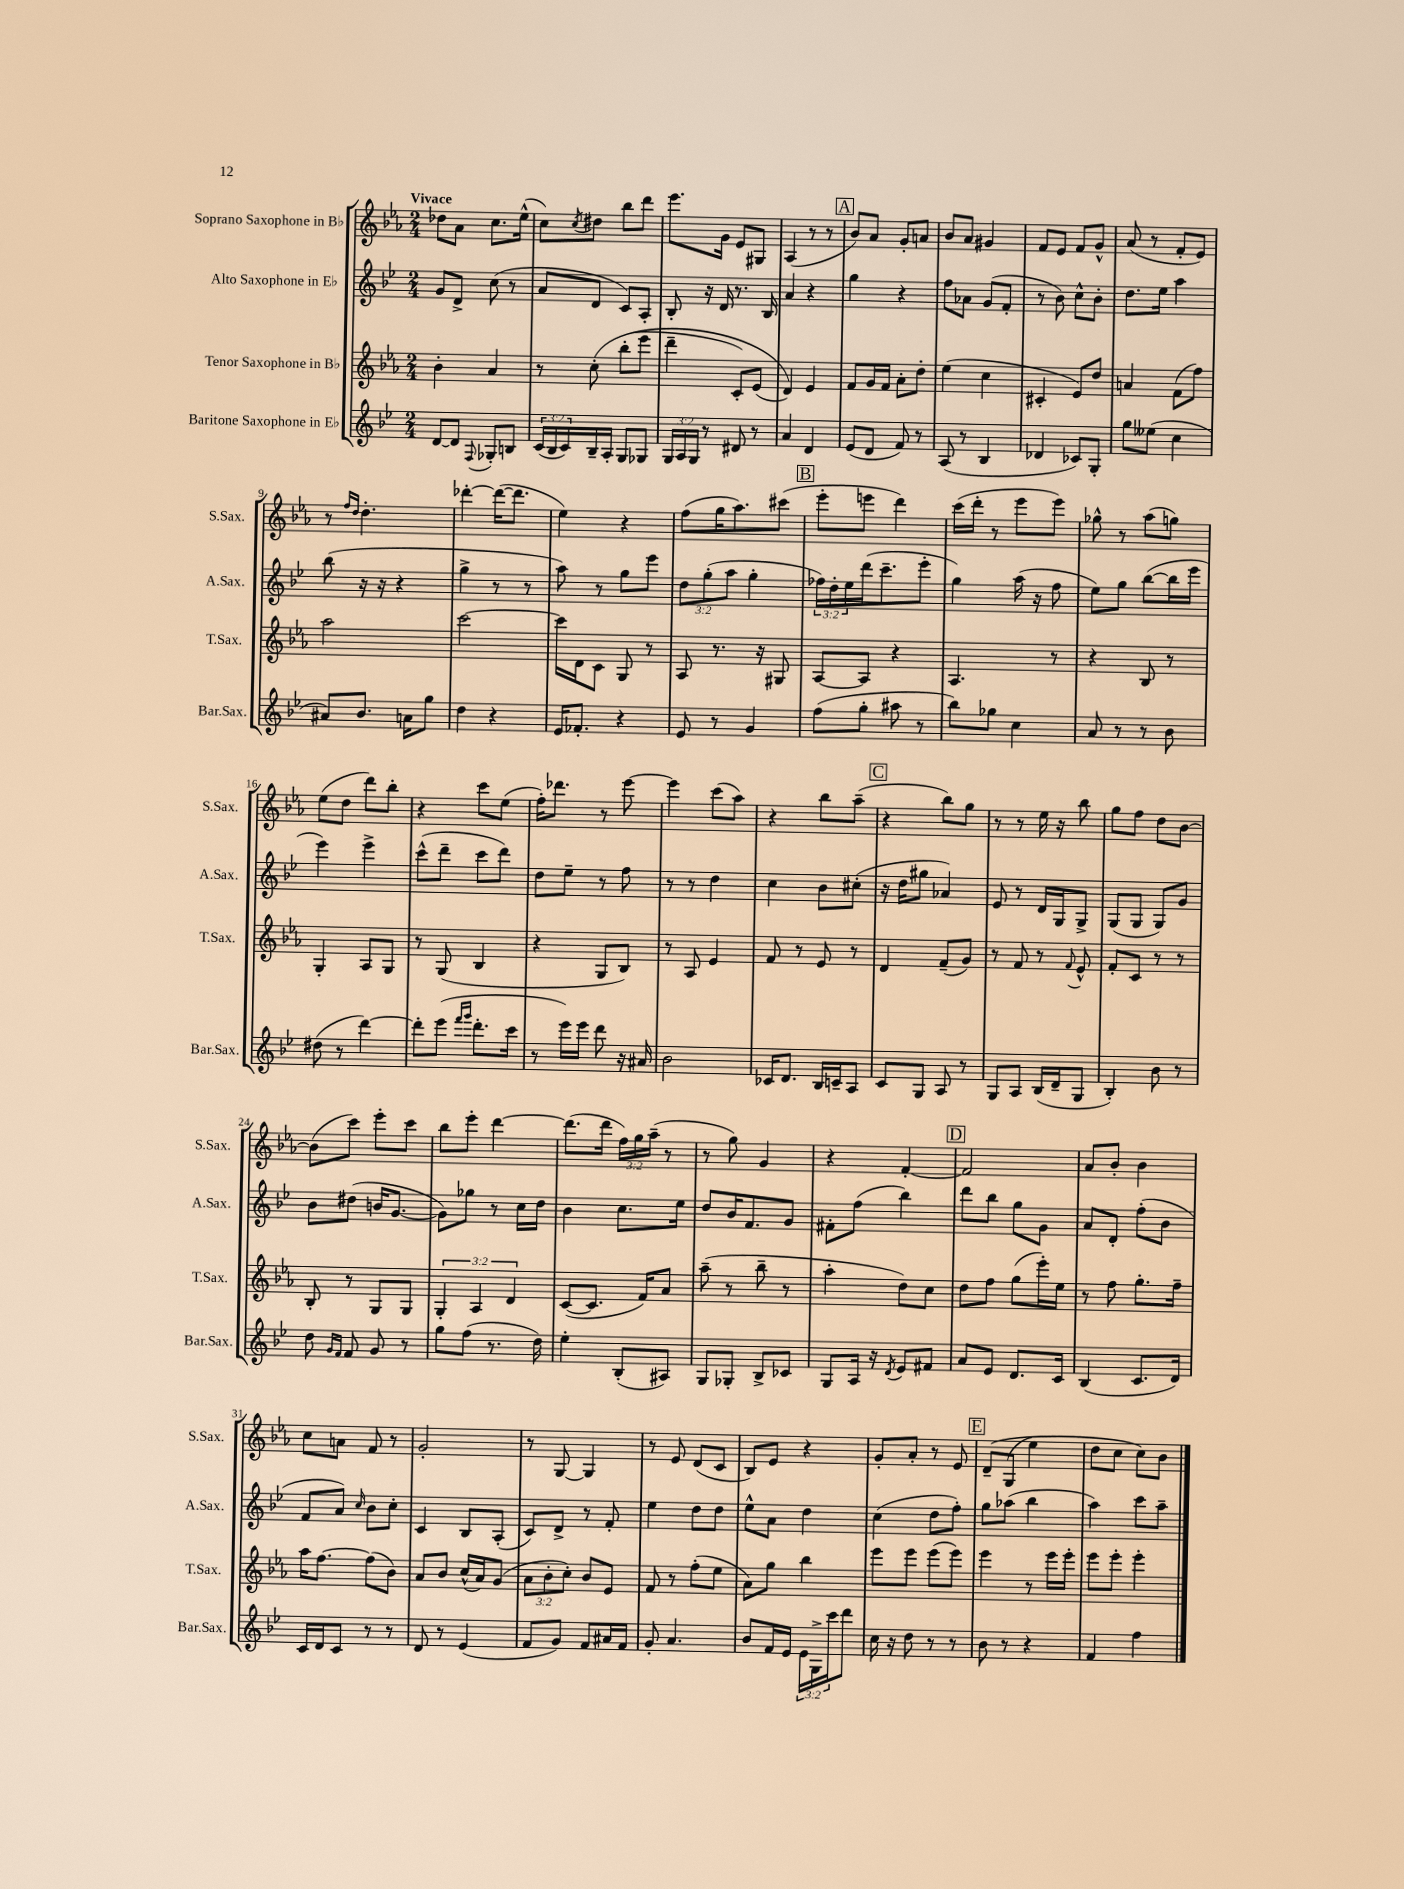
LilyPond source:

<<
\new StaffGroup <<
\new Staff = "s0" \with { instrumentName = "Soprano Saxophone in Bb" shortInstrumentName = "S.Sax." } {
    \clef treble \key ees \major \numericTimeSignature \time 2/4 \override Staff.TupletNumber.text = #tuplet-number::calc-fraction-text \tempo "Vivace"
    des''8 aes'8 c''8. ees''16-^( |
    c''8) \acciaccatura { c''8 } dis''8 bes''8 d'''8 |
    ees'''8. g'16 ees'8 gis8 |
    aes4( r8 r8 |
    \mark \markup { \box "A" } bes'8) aes'8 g'8-. a'8 |
    bes'8 aes'8 gis'4 |
    f'8 ees'8 f'8 g'8-^ |
    aes'8( r8 f'8-. ees'8) |
    r8 \grace { f''16 d''16 } d''4.-. |
    des'''4~-. des'''16~( des'''8. |
    ees''4) r4 |
    f''8( g''16 aes''8.) cis'''8( |
    \mark \markup { \box "B" } ees'''8-. e'''8 d'''4) |
    c'''16( d'''16-. r8 ees'''8 ees'''8) |
    ges''8-^ r8 aes''8( g''8) |
    ees''8( d''8 d'''8) bes''8-. |
    r4 c'''8 ees''8( |
    f''16-.) des'''8. r8 ees'''8~ |
    ees'''4 c'''8( aes''8) |
    r4 bes''8 aes''8--( |
    \mark \markup { \box "C" } r4 bes''8) g''8 |
    r8 r8 ees''16 r16 bes''8 |
    g''8 f''8 d''8 bes'8~ |
    bes'8( c'''8) ees'''8-. c'''8 |
    bes''8 ees'''8-. d'''4~ |
    d'''8.( d'''16 \tuplet 3/2 { f''16) g''16 aes''16--( } r8 |
    r8 g''8) g'4 |
    r4 f'4~-. |
    \mark \markup { \box "D" } f'2 |
    aes'8 bes'8-. bes'4 |
    c''8 a'8 f'8 r8 |
    g'2-. |
    r8 g8~ g4 |
    r8 ees'8 d'8( c'8 |
    bes8) ees'8 r4 |
    g'8-. aes'8-. r8 ees'8 |
    \mark \markup { \box "E" } d'8--\( g8( ees''4) |
    d''8 c''8 c''8\) bes'8 \bar "|." |
}
\new Staff = "s1" \with { instrumentName = "Alto Saxophone in Eb" shortInstrumentName = "A.Sax." } {
    \clef treble \key bes \major \numericTimeSignature \time 2/4 \override Staff.TupletNumber.text = #tuplet-number::calc-fraction-text
    g'8 d'8-> c''8( r8 |
    a'8 d'8 c'8) a8-. |
    bes8-. r16 d'16 r8. bes16 |
    a'4 r4 |
    \mark \markup { \box "A" } g''4 r4 |
    f''8 aes'8 g'8( f'8-. |
    r8 bes'8) c''8-^ bes'8-. |
    d''8. ees''16 a''4 |
    bes''8( r16 r16 r4 |
    g''4-> r8 r8 |
    a''8) r8 g''8 ees'''8 |
    \tuplet 3/2 { d''8 g''8-.( a''8 } g''4-. |
    \mark \markup { \box "B" } \tuplet 3/2 { fes''16) d''16-. ees''16 } d'''16( c'''8.-- ees'''8-. |
    g''4) a''16( r16 f''8 |
    ees''8) g''8 bes''8~( bes''16 ees'''16 |
    ees'''4) ees'''4-> |
    c'''8-^( d'''8-- c'''8 d'''8) |
    d''8 ees''8-- r8 f''8 |
    r8 r8 d''4 |
    c''4 bes'8 cis''8-.( |
    \mark \markup { \box "C" } r16 d''16 gis''8 aes'4) |
    ees'8 r8 d'16 g16 g8-> |
    g8( g8 g8) g'8 |
    bes'8 dis''8( b'16 g'8.~ |
    g'8) ges''8 r8 c''16 d''16 |
    bes'4 c''8. ees''16 |
    d''8 bes'16 f'8. g'8 |
    fis'8-. f''8( bes''4) |
    \mark \markup { \box "D" } d'''8 bes''8 g''8 g'8 |
    a'8 d'8-. f''8-.( bes'8 |
    f'8 a'8) \grace { c''16 } bes'8 c''8-. |
    c'4 bes8 a8-.( |
    c'8) d'8-> r8 f'8-. |
    ees''4 d''8 d''8 |
    ees''8-^ a'8 d''4 |
    c''4( d''8 f''8-.) |
    \mark \markup { \box "E" } g''8 aes''8( bes''4 |
    a''4) c'''8 a''8-- \bar "|." |
}
\new Staff = "s2" \with { instrumentName = "Tenor Saxophone in Bb" shortInstrumentName = "T.Sax." } {
    \clef treble \key ees \major \numericTimeSignature \time 2/4 \override Staff.TupletNumber.text = #tuplet-number::calc-fraction-text
    bes'4-. aes'4 |
    r8 c''8-.\( bes''8-.( ees'''8 |
    d'''4-- c'8-.) ees'8( |
    d'4)\) ees'4 |
    \mark \markup { \box "A" } f'8 g'16 f'16 aes'8-. d''8-. |
    ees''4( c''4 |
    cis'4-. ees'8) d''8 |
    a'4 f'8( f''8) |
    aes''2 |
    c'''2~ |
    c'''16 d'16 c'8 g8 r8 |
    aes8 r8. r16 gis8 |
    \mark \markup { \box "B" } aes8~ aes8 r4 |
    aes4. r8 |
    r4 bes8 r8 |
    g4-. aes8 g8 |
    r8 g8( bes4 |
    r4 g8 bes8) |
    r8 aes8 ees'4 |
    f'8 r8 ees'8 r8 |
    \mark \markup { \box "C" } d'4 f'8--( g'8) |
    r8 f'8 r8 \appoggiatura { f'8 } ees'8-^ |
    f'8-. c'8 r8 r8 |
    bes8-. r8 g8 g8 |
    \tuplet 3/2 { g4-. aes4 d'4 } |
    c'8~( c'8. f'16) aes'8 |
    aes''8--( r8 bes''8-- r8 |
    aes''4-. d''8) c''8 |
    \mark \markup { \box "D" } d''8 f''8 g''8( ees'''16-.) ees''16 |
    r8 f''8 g''8.-. f''16-- |
    aes''16 f''8.~ f''8( bes'8) |
    aes'8 bes'8 c''16-^( aes'16) g'8( |
    \tuplet 3/2 { aes'8 bes'8-. c''8-.) } bes'8 ees'8 |
    f'8 r8 f''8-.( ees''8 |
    aes'8) g''8 bes''4 |
    ees'''8 ees'''8 ees'''8( ees'''8) |
    \mark \markup { \box "E" } ees'''4 r8 ees'''16 ees'''16-. |
    ees'''8 ees'''8-. ees'''4-. \bar "|." |
}
\new Staff = "s3" \with { instrumentName = "Baritone Saxophone in Eb" shortInstrumentName = "Bar.Sax." } {
    \clef treble \key bes \major \numericTimeSignature \time 2/4 \override Staff.TupletNumber.text = #tuplet-number::calc-fraction-text
    d'8~ d'8 \appoggiatura { f8 } ges8-. b8 |
    \tuplet 3/2 { c'16( bes16 c'16) } bes16-- a16-. g8 ges8 |
    \tuplet 3/2 { g16 a16 g16 } r8 dis'8 r8 |
    a'4 d'4 |
    \mark \markup { \box "A" } ees'8( d'8 f'8) r8 |
    a8( r8 bes4 |
    des'4 ces'8) g8-. |
    g''8 eeses''8( c''4 |
    ais'8) bes'8. a'16 g''8 |
    d''4 r4 |
    ees'16 fes'8.-. r4 |
    ees'8 r8 g'4 |
    \mark \markup { \box "B" } f''8( g''8-. ais''8 r8 |
    bes''8) ges''8 c''4 |
    a'8 r8 r8 bes'8 |
    dis''8( r8 d'''4~) |
    d'''8-. ees'''8( \grace { f'''16 g'''16 } d'''8.-. c'''16 |
    r8 ees'''16) ees'''16 d'''8 r16 ais'16 |
    bes'2 |
    ces'16 d'8. bes16 c'16-- a8 |
    \mark \markup { \box "C" } c'8 g8 a8 r8 |
    g8 a8 bes16( d'16-- g8 |
    bes4-.) bes'8 r8 |
    d''8 \grace { g'16 f'16 } f'8 g'8 r8 |
    g''8 f''8( r8. d''16) |
    ees''4-. bes8-.( ais8) |
    g8 ges8-. bes8-> ces'8 |
    g8 a16 r16 \acciaccatura { d'8 } ees'8 fis'8 |
    \mark \markup { \box "D" } a'8 ees'8 d'8. c'16 |
    bes4( c'8. d'16) |
    c'16 d'16 c'8 r8 r8 |
    d'8 r8 ees'4( |
    f'8 g'8) f'8 ais'16 f'16 |
    g'8-. a'4. |
    bes'8 f'16 ees'16 \tuplet 3/2 { ees'16 g16-> c'''16 } d'''8 |
    c''16 r16 d''8 r8 r8 |
    \mark \markup { \box "E" } bes'8 r8 r4 |
    f'4 f''4 \bar "|." |
}
>>
>>
